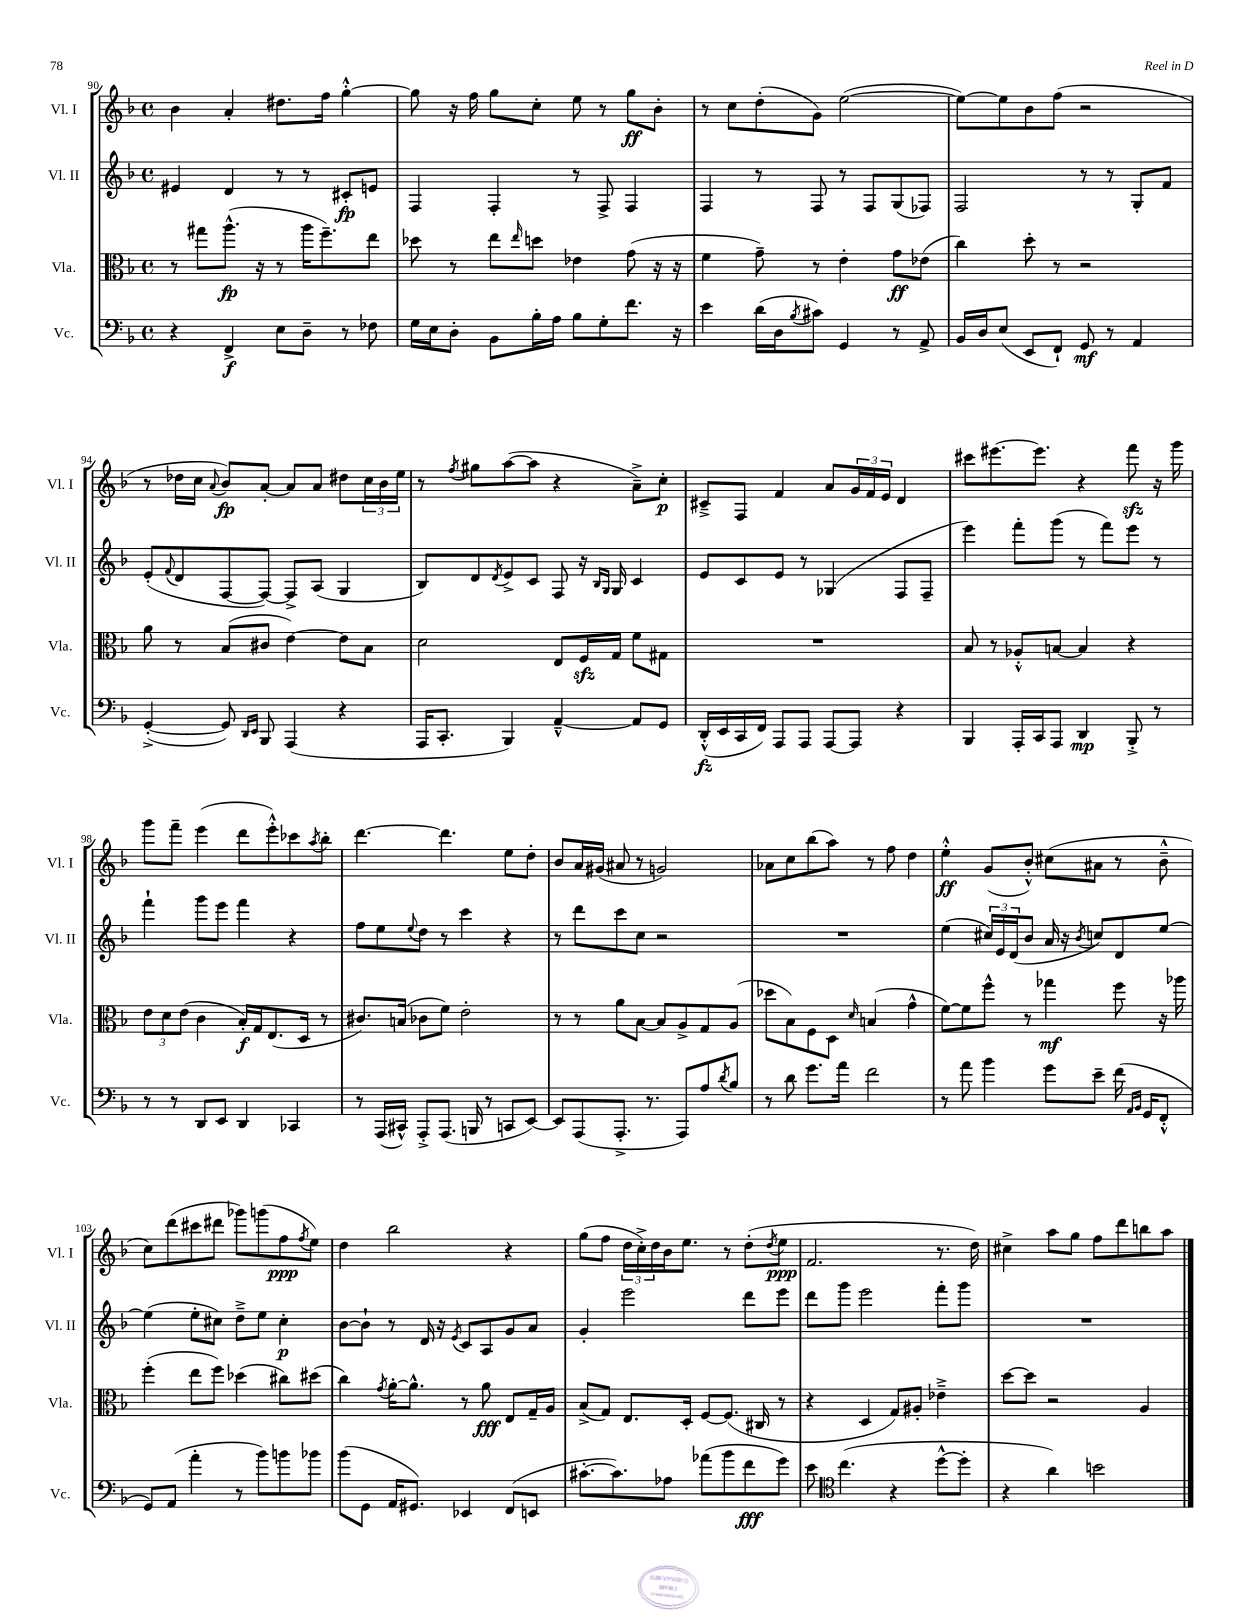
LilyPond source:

<<
\new StaffGroup <<
\new Staff = "s0" \with { instrumentName = "Vl. I" shortInstrumentName = "Vl. I" } {
    \clef treble \key f \major \defaultTimeSignature \time 4/4
    bes'4 a'4-. dis''8. f''16 g''4~-.-^ |
    g''8 r16 f''16 g''8 c''8-. e''8 r8 g''8\ff bes'8-. |
    r8 c''8 d''8-.( g'8) e''2~( |
    e''8~) e''8 bes'8 f''8( r2 |
    r8 des''16 c''16 \appoggiatura { a'8 } bes'8\fp) a'8~-. a'8 a'8 dis''8 \tuplet 3/2 { c''16 bes'16 e''16 } |
    r8 \acciaccatura { f''8 } gis''8 a''8~( a''8 r4 a'8--->) c''8-.\p |
    cis'8---> f8 f'4 a'8 \tuplet 3/2 { g'16 f'16 e'16 } d'4 |
    cis'''8 eis'''8.~ eis'''8. r4 f'''8\sfz r16 g'''16 |
    g'''8 f'''8-- e'''4( d'''8 e'''8-.-^) ces'''8 \acciaccatura { a''8 } bes''8-. |
    d'''4.~ d'''4. e''8 d''8-. |
    bes'8 a'16 gis'16( ais'8 r8 g'2) |
    aes'8 c''8 bes''8( a''8) r8 f''8 d''4 |
    e''4-.-^\ff g'8( bes'8-.-^) cis''8( ais'8 r8 bes'8---^ |
    c''8) d'''8( cis'''8 dis'''8 ges'''8) g'''8( f''8\ppp \acciaccatura { f''8 } e''8) |
    d''4 bes''2 r4 |
    g''8( f''8 \tuplet 3/2 { d''16 c''16-.->) d''16 } bes'16 e''8. r8 d''8-.( \acciaccatura { d''8 } e''8\ppp |
    f'2. r8. d''16) |
    cis''4-> a''8 g''8 f''8 d'''8 b''8 a''8 \bar "|." |
}
\new Staff = "s1" \with { instrumentName = "Vl. II" shortInstrumentName = "Vl. II" } {
    \clef treble \key f \major \defaultTimeSignature \time 4/4
    eis'4 d'4 r8 r8 cis'8-.\fp e'8 |
    f4 f4-. r8 f8-> f4 |
    f4 r8 f8 r8 f8 g8( fes8) |
    f2 r8 r8 g8-. f'8 |
    e'8-.( \appoggiatura { f'8 } d'8 f8~ f8~) f8-> a8( g4 |
    bes8) d'8 \acciaccatura { d'8 } e'8-> c'8 f8 r16 \grace { bes16 g16 } g16 c'4 |
    e'8 c'8 e'8 r8 ges4( f8 f8-- |
    e'''4) f'''8-. g'''8( r8 f'''8) e'''8 r8 |
    f'''4-! g'''8 e'''8 f'''4 r4 |
    f''8 e''8 \appoggiatura { e''8 } d''8 r8 c'''4 r4 |
    r8 d'''8 c'''8 c''8 r2 |
    R1 |
    e''4( \tuplet 3/2 { cis''16) e'16 d'16( } bes'8 a'16 r16 \acciaccatura { bes'8 } c''8) d'8 e''8~ |
    e''4( e''8-. cis''8) d''8---> e''8 cis''4-.\p |
    bes'8~ bes'8-! r8 d'16 r16 \acciaccatura { e'8 } c'8 a8 g'8 a'8 |
    g'4-. e'''2 d'''8 e'''8 |
    d'''8 g'''8 e'''2 f'''8-. g'''8 |
    R1 \bar "|." |
}
\new Staff = "s2" \with { instrumentName = "Vla." shortInstrumentName = "Vla." } {
    \clef alto \key f \major \defaultTimeSignature \time 4/4
    r8 gis''8 a''8.-^\fp( r16 r8 a''16 f''8.--) e''8 |
    des''8 r8 e''8 \grace { e''16 } d''8 ees'4 g'8( r16 r16 |
    f'4 g'8--) r8 e'4-. g'8\ff ees'8( |
    c''4) d''8-. r8 r2 |
    a'8 r8 bes8( cis'8 e'4~) e'8 bes8 |
    d'2 e8 f16\sfz g16 f'8 gis8 |
    R1 |
    bes8 r8 aes8-.-^ b8~ b4 r4 |
    \tuplet 3/2 { e'8 d'8 e'8( } c'4 bes16-.\f) g16 e8.( d16 r8 |
    cis'8.) b16( ces'8 f'8) e'2-. |
    r8 r8 a'8 bes8~ bes8 a8-> g8 a8( |
    des''8 bes8) f8 d8 \grace { d'16 } b4( g'4-^ |
    f'8~) f'8 f''8-^ r8 ges''4\mf f''8 r16 aes''16 |
    f''4-.( e''8 f''8) des''4( cis''8) dis''8( |
    c''4) \acciaccatura { g'8 } a'16~-. a'8.-^ r8 a'8\fff e8 g16-- a16 |
    bes8->( g8) e8. d16-. f8~ f8.( cis16 r8 |
    r4 d4 g8) ais8-. ees'4---> |
    d''8~ d''8 r2 a4 \bar "|." |
}
\new Staff = "s3" \with { instrumentName = "Vc." shortInstrumentName = "Vc." } {
    \clef bass \key f \major \defaultTimeSignature \time 4/4
    r4 f,4->\f e8 d8-- r8 fes8 |
    g16 e16 d8-. bes,8 bes16-. a16 bes8 g8-. f'8. r16 |
    e'4 d'16( d16 \acciaccatura { bes8 } cis'8) g,4 r8 a,8-> |
    bes,16 d16 e8( e,8 f,8-!) g,8\mf r8 a,4 |
    g,4~-.->( g,8) \grace { d,16 e,16 } bes,,8 a,,4( r4 |
    a,,16 c,8.-. bes,,4) a,4~---^ a,8 g,8 |
    d,16-.-^\fz( e,16 c,16 f,16) a,,8 a,,8 a,,8~ a,,8 r4 |
    bes,,4 a,,16-. c,16 a,,8 d,4\mp bes,,8-.-> r8 |
    r8 r8 d,8 e,8 d,4 ces,4 |
    r8 a,,16( cis,16-^) a,,8-.-> a,,8.( b,,16 r8 c,8 e,8~) |
    e,8 a,,8( a,,8.-.-> r8. a,,8) a8 \acciaccatura { d'8 } bes8 |
    r8 d'8 g'8. a'16 f'2 |
    r8 a'8 bes'4 g'8 e'8-- f'16( \grace { a,16 bes,16 } g,16 f,8-.-^ |
    g,8) a,8( a'4-. r8 bes'8) b'8 bes'8 |
    bes'8( g,8 a,16 gis,8.) ees,4 f,8( e,8 |
    cis'8.~-. cis'8.) aes8 aes'8( bes'8 f'8\fff g'8) |
    e'8 \clef tenor c''4.( r4 d''8~-^ d''8-. |
    r4 a'4) b'2 \bar "|." |
}
>>
>>
\layout { \context { \Score currentBarNumber = #90 } }
